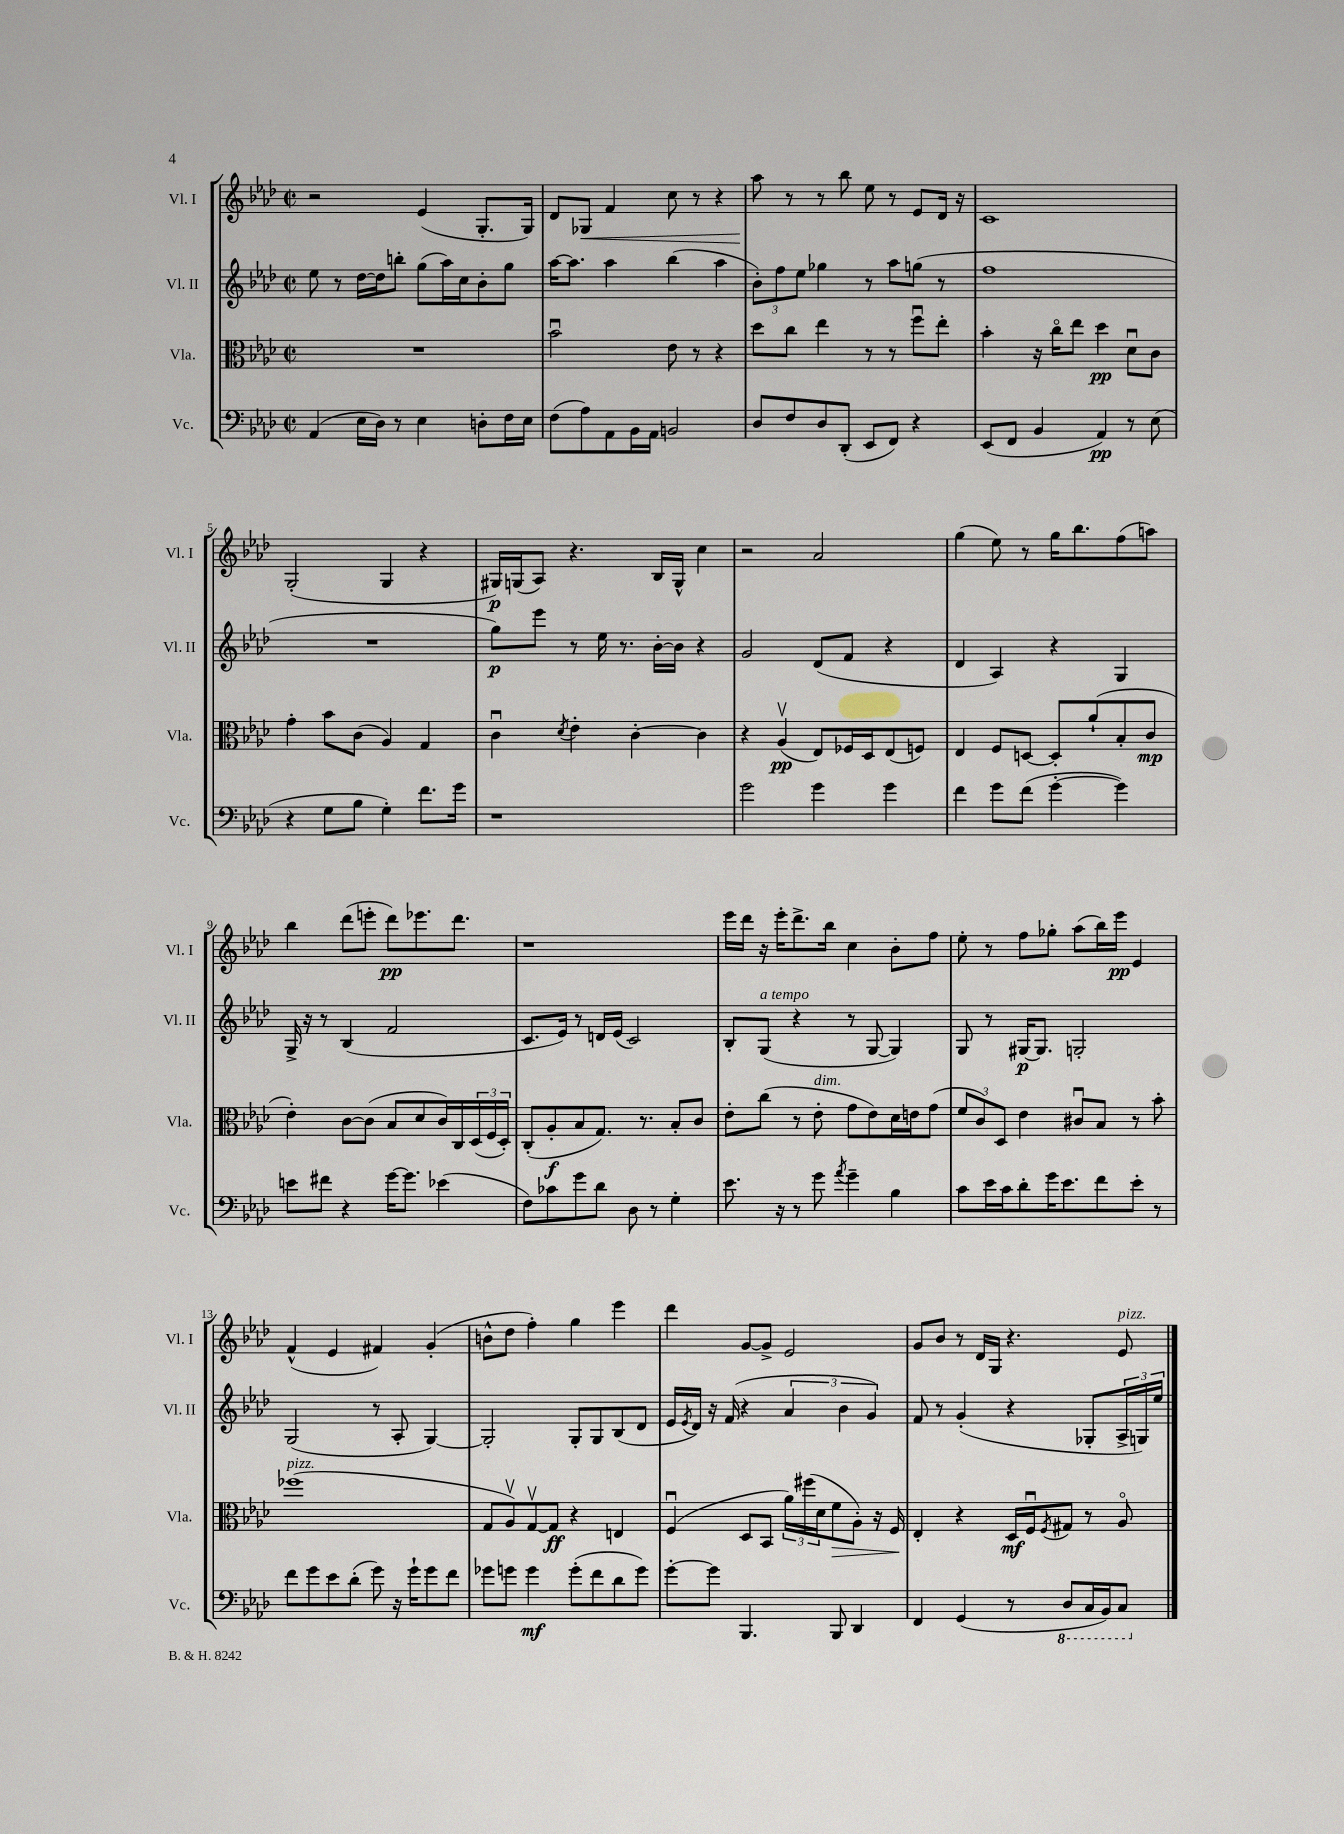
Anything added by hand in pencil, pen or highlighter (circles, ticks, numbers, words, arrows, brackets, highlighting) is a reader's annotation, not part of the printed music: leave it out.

**kern	**kern	**kern	**kern
*staff4	*staff3	*staff2	*staff1
*clefF4	*clefC3	*clefG2	*clefG2
*k[b-e-a-d-]	*k[b-e-a-d-]	*k[b-e-a-d-]	*k[b-e-a-d-]
*M2/2	*M2/2	*M2/2	*M2/2
*met(c|)	*met(c|)	*met(c|)	*met(c|)
(4AA-/	1r	8ee-\	2r
.	.	8r	.
16E-\LL	.	[16dd-\LL	.
16D-\JJ)	.	16dd-\]J	.
8r	.	8bb'\J	.
4E-\	.	(8gg\L	(4e-/
.	.	16aa-\L)	.
.	.	16cc\J	.
8D'\L	.	8b-'\	8.G'/L
16F\L	.	8gg\J	.
16E-\JJ	.	.	16G/Jk)
=	=	=	=
(8F\L	2b-u\	[16aa-\LK	8d-/L
.	.	8.aa-\]J	.
8A-\)	.	.	8G-/J
8AA-\	.	4aa-\	4f/
16BB-\L	.	.	.
16AA-\JJ	.	.	.
2BB/	8e-\	(4bb-\	8cc\
.	8r	.	8r
.	4r	4aa-\	4r
=	=	=	=
8D-/L	8dd-\L	12b-'\L)	8aa-\
.	.	12ff\	.
8F/	8cc\J	.	8r
.	.	12ee-\J	.
8D-/	4ee-\	4gg-\	8r
(8DD-'/J	.	.	8bb-\
8EE-/L	8r	8r	8ee-\
8FF/J)	8r	8aa-\L	8r
4r	8ffu\L	(8gg\J	8e-/L
.	8ee-'\J	8r	16d-/Jk
.	.	.	16r
=	=	=	=
(8EE-/L	4b-'\	1ff	1c
8FF/J	.	.	.
4BB-/	16r	.	.
.	16cco\LK	.	.
.	8ee-\J	.	.
4AA-/)	4dd-\	.	.
8r	8d-u\L	.	.
(8E-\	8c\J	.	.
=	=	=	=
4r	4g'\	1r	(2G'/
8G\L	8b-\L	.	.
8B-\J	(8c\J	.	.
4G'\)	4A-/)	.	4G/
8.f\L	4G/	.	4r
16g\Jk	.	.	.
=	=	=	=
1r	4cu\	8gg\L)	16G#/LL)
.	.	.	(16G/J
.	.	8eee-\J	8A-/J)
.	8qd-/	.	.
.	4e-'\	8r	4.r
.	.	16ee-\	.
.	.	8.r	.
.	[4c'\	.	.
.	.	[16b-'\LL	16B-/LL
.	.	16b-\]JJ	16G^^/JJ
.	4c\]	4r	4cc\
=	=	=	=
2g\	4r	2g/	2r
.	(4A-v/	.	.
4g\	8E-/L)	(8d-/L	2a-/
.	16F-/L	8f/J	.
.	16D-/J	.	.
4g\	(8E-/	4r	.
.	8F/J)	.	.
=	=	=	=
4f\	4E-/	4d-/	(4gg\
8g\L	8F/L	4A-/)	8ee-\)
(8f\J	[8D/J	.	8r
[4g'\	8D'/]L	4r	16gg\LK
.	.	.	8.bb-\
.	(8a-`/	.	.
4g\])	8B-'/	4G/	(8ff\
.	8c/J	.	8aa\J)
=	=	=	=
8e\L	4e-'\)	16G^/	4bb-\
.	.	16r	.
8f#\J	.	8r	.
4r	[8c\L	(4B-/	(8ddd-\L
.	(8c\]J	.	8eee'\J
[16g\LK	8B-/L	2f/	8ddd-\L)
8.g\]J	.	.	.
.	8d-/	.	8.eee-\
(4e-\	16c/L)	.	.
.	16C/	.	8.ddd-\J
.	(24D-/	.	.
.	24F/	.	.
.	24D-'/JJ)	.	.
=	=	=	=
8F\L)	(8C'/L	8.c/L	1r
8c-\	8A-'/	.	.
.	.	16e-/Jk)	.
8g\	8B-/	8r	.
8d-\J	8.G/J)	16d/LL	.
.	.	(16e-/JJ	.
8D-\	.	2c/)	.
.	8.r	.	.
8r	.	.	.
4G'\	8B-'/L	.	.
.	8c/J	.	.
=	=	=	=
8.e-\	8e-'\L	8B-'/L	16eee-\LL
.	.	.	16ddd-\JJ
.	(8cc\J	(8G/J	16r
16r	.	.	16eee-'\LK
8r	8r	4r	8.ddd-^\
8g\	8e-'\	.	.
.	.	.	16bb-\Jk
8qa-/	.	.	.
4g~\	8g\L	8r	4cc\
.	8e-\)	[8G/	.
4B-\	16d-\L	4G/])	8b-'\L
.	16e\J	.	.
.	(8g\J	.	8ff\J
=	=	=	=
8c\L	12f/L	8G/	8ee-'\
.	12c/)	.	.
16e-\L	.	8r	8r
.	12D-/J	.	.
16c\J	.	.	.
8d-'\	4e-\	[16G#/LK	8ff\L
.	.	8.G#/]J	.
16g\K	.	.	8gg-'\J
8.e-\	.	.	.
.	8c#u/L	2G'/	(8aa-\L
8f\	8B-/J	.	16bb-\L)
.	.	.	16eee-\JJ
8e-'\J	8r	.	4e-/
8r	8b-'\	.	.
=	=	=	=
8f\L	(1ff-	(2G/	(4f^^/
8g\	.	.	.
8e-\	.	.	4e-/
(8d-'\J	.	.	.
8g\)	.	8r	4f#/)
16r	.	8A-'/	.
16g`\LK	.	.	.
8g\	.	[4G/)	(4g'/
8f\J	.	.	.
=	=	=	=
8g-\L	8G/L	2G'/]	8b^^\L
8g\J	8A-v/)	.	8dd-\J
4g\	[8Gv/	.	4ff'\)
.	8G/]J	.	.
(8g'\L	4r	8G'/L	4gg\
8f\	.	8G/	.
8d-\	4E/	(8B-/	4eee-\
8g\J)	.	8d-/J	.
=	=	=	=
[8g'\L	(4Fu/	16e-/LL	4ddd-\
.	.	8qe-/	.
.	.	16d-/JJ)	.
8g\]J	.	16r	.
.	.	(16f/	.
4.BBB-/	8D-/L	4r	[8g/L
.	8BB-/J	.	8g^/]J
.	24a-\LL)	6a-/	2e-/
.	(24ff#\	.	.
.	24d-\J	.	.
8BBB-/	8f\	.	.
.	.	6b-\	.
4DD-/	8A-'\J)	.	.
.	.	6g/)	.
.	16r	.	.
.	16F/	.	.
=	=	=	=
4FF/	4E-'/	8f/	8g/L
.	.	8r	8b-/J
(4GG/	4r	(4g'/	8r
.	.	.	16d-/LL
.	.	.	16G/JJ
8r	16D-/LL	4r	4.r
.	16Fu/J	.	.
.	8qF/	.	.
8DD-/L	8G#/J	.	.
16CC/L	8r	8G-'/L	.
16BBB-/J)	.	.	.
8CC/J	8A-o/	24A-^/L	8e-/
.	.	24G/)	.
.	.	24ee-/JJ	.
==	==	==	==
*-	*-	*-	*-
